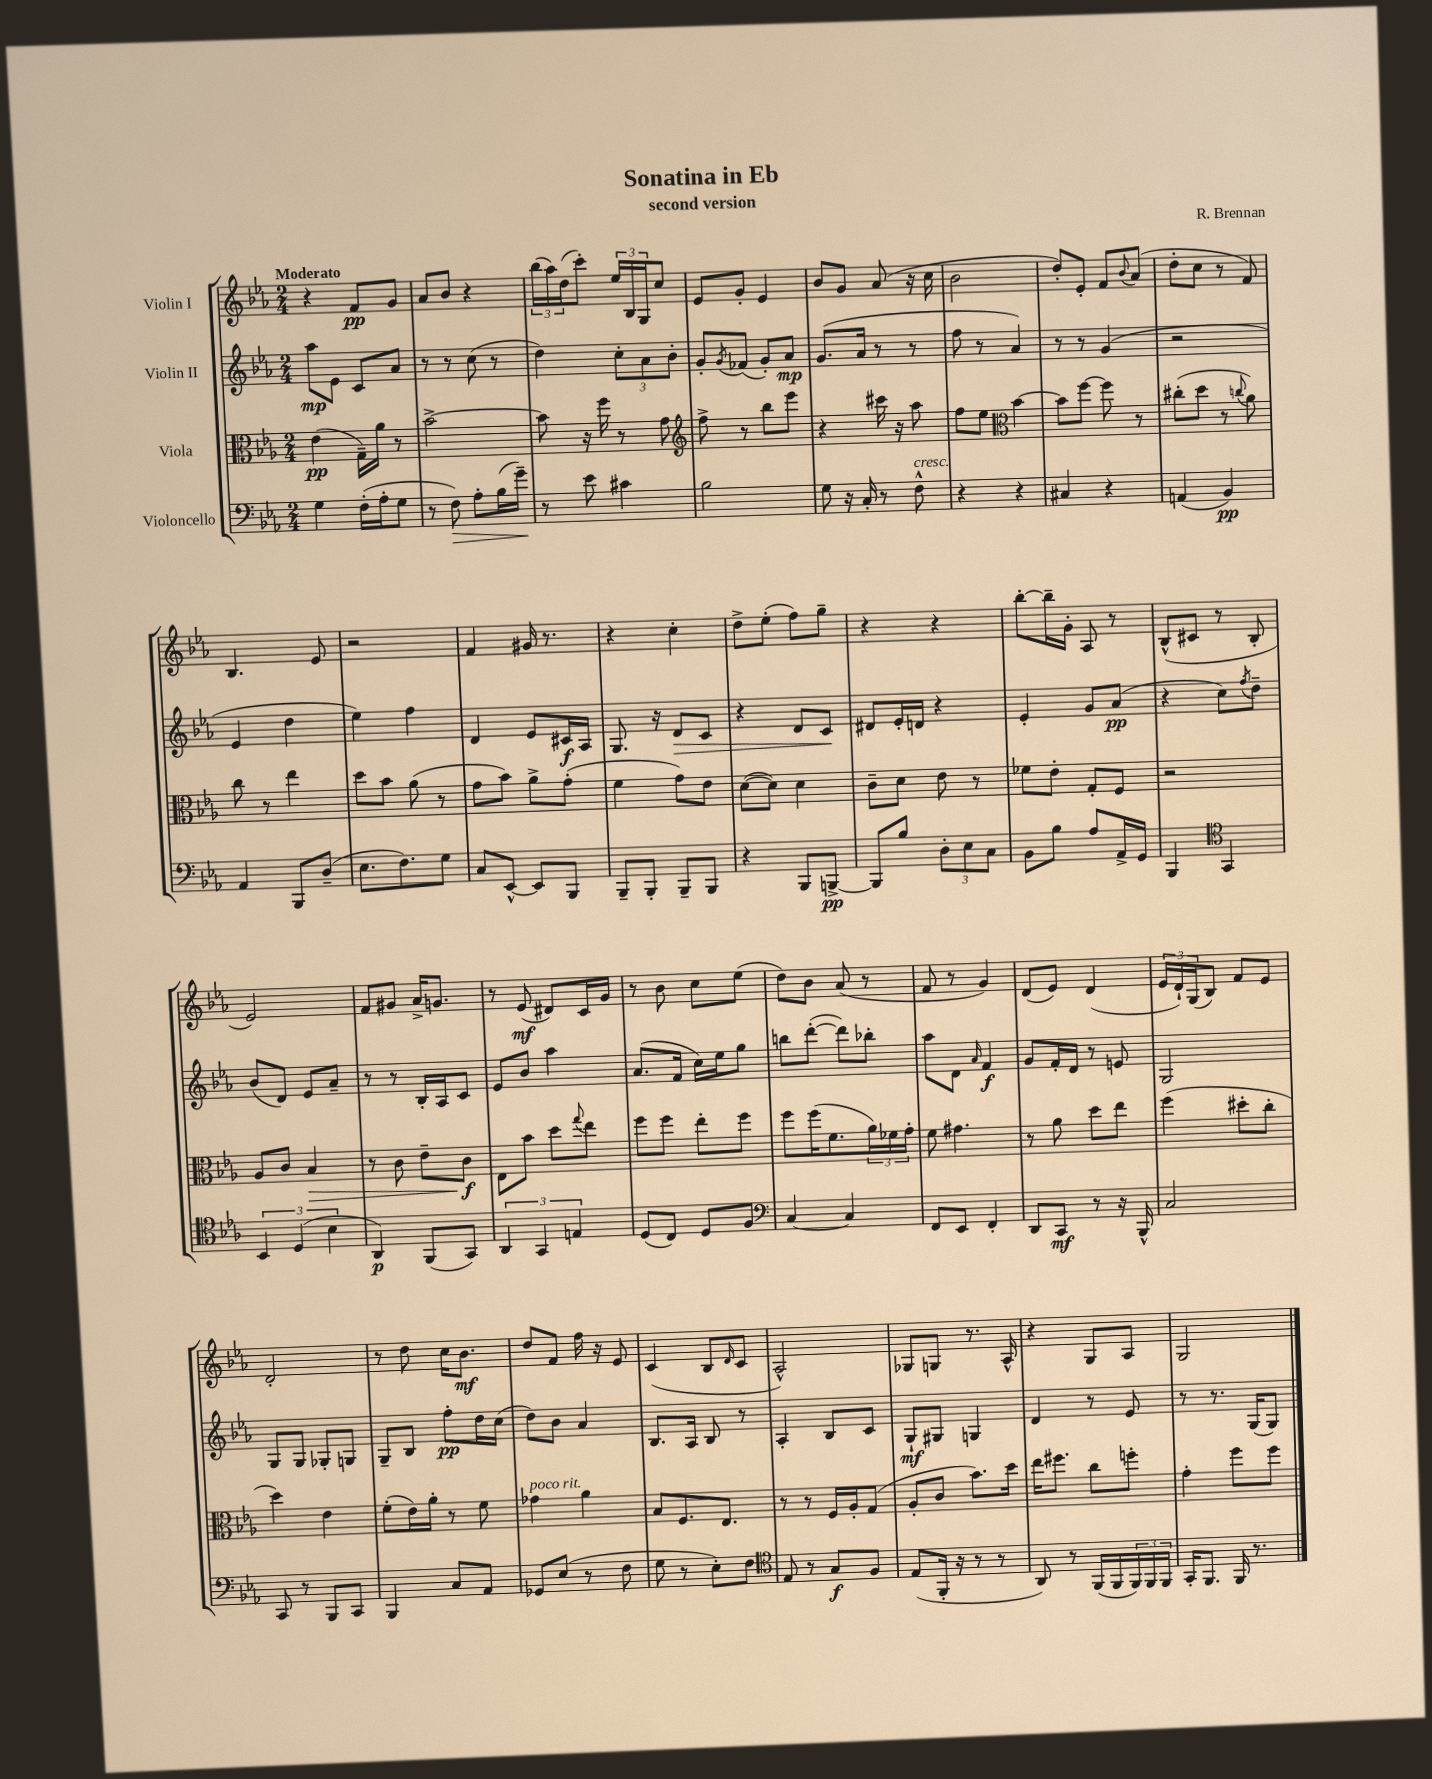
\header { title = "Sonatina in Eb" composer = "R. Brennan" subtitle = "second version" }
<<
\new StaffGroup <<
\new Staff = "s0" \with { instrumentName = "Violin I" } {
    \clef treble \key ees \major \numericTimeSignature \time 2/4 \tempo "Moderato"
    r4 f'8\pp g'8 |
    aes'8 bes'8 r4 |
    \tuplet 3/2 { bes''16( aes''16) d''16( } c'''8-.) \tuplet 3/2 { ees''16 bes16 g16 } c''8 |
    ees'8 g'8-. ees'4 |
    bes'8 g'8 aes'8( r16 c''16 |
    bes'2 |
    d''8-.) ees'8-. f'8 \appoggiatura { bes'8 } aes'8( |
    d''8-. c''8 r8 f'8) |
    bes4. ees'8 |
    r2 |
    f'4 gis'16 r8. |
    r4 c''4-. |
    d''8-> ees''8-.( f''8) g''8-- |
    r4 r4 |
    bes''8~-. bes''16-- g'16-. aes8 r8 |
    bes8-^( cis'8 r8 bes8-. |
    ees'2) |
    f'8 gis'8 aes'16-> g'8. |
    r8 ees'8\mf( dis'8) c'16 g'16 |
    r8 bes'8 c''8 ees''8( |
    d''8) bes'8 aes'8( r8 |
    f'8 r8 g'4) |
    d'8( ees'8) d'4( |
    \tuplet 3/2 { ees'16 d'16-!) g16( } bes8) f'8 ees'8 |
    d'2-. |
    r8 d''8 c''16 bes'8.\mf |
    d''8 f'8 f''16 r16 ees'8 |
    c'4( bes8 \grace { d'16 } c'8 |
    aes2-^) |
    ges8 g8 r8. aes16-^ |
    r4 g8 aes8 |
    g2 \bar "|." |
}
\new Staff = "s1" \with { instrumentName = "Violin II" } {
    \clef treble \key ees \major \numericTimeSignature \time 2/4
    aes''8\mp ees'8 c'8 aes'8 |
    r8 r8 c''8( r8 |
    d''4) \tuplet 3/2 { c''8-. aes'8 bes'8-. } |
    g'8-. \acciaccatura { g'8 } fes'8( g'8-.) aes'8\mp |
    g'8.( aes'16 r8 r8 |
    f''8 r8 aes'4) |
    r8 r8 g'4( |
    r2 |
    ees'4 d''4 |
    ees''4) f''4 |
    d'4 ees'8 cis'16\f aes16 |
    g8. r16 d'8\> c'8 |
    r4 d'8 c'8\! |
    dis'8 ees'16-. d'16 r4 |
    ees'4-. g'8 aes'8\pp( |
    r4 c''8) \acciaccatura { f''8 } d''8-- |
    bes'8( d'8) ees'8 aes'8-- |
    r8 r8 bes16-. aes16 c'8 |
    ees'8 bes'8 aes''4 |
    aes'8.( f'16 c''16) ees''16 g''8 |
    b''8 d'''8~-.( d'''8) bes''8-. |
    aes''8 d'8 \grace { aes'16 } f'4\f |
    g'8 f'16-. d'16 r8 e'8 |
    g2 |
    g8 g8 ges8-. g8 |
    g8-- bes8 f''8-.\pp d''16 c''16( |
    d''8) bes'8 aes'4 |
    bes8. aes16 bes8 r8 |
    aes4-. bes8 c'8 |
    g8-!\mf gis8 g4 |
    d'4 r8 ees'8 |
    r8 r8. g16( g8) \bar "|." |
}
\new Staff = "s2" \with { instrumentName = "Viola" } {
    \clef alto \key ees \major \numericTimeSignature \time 2/4
    ees'4\pp( g16--) aes'16 r8 |
    bes'2~-> |
    bes'8 r16 f''16 r8 g'8 |
    \clef treble f''8-> r8 bes''8 ees'''8 |
    r4 cis'''16 r16 aes''8 |
    f''8 ees''8 \clef alto bes'4~ |
    bes'8 f''8~ f''8 r8 |
    cis''8-.( d''8 r8 \appoggiatura { c''8 } aes'8) |
    c''8 r8 ees''4 |
    d''8 bes'8 aes'8( r8 |
    g'8 bes'8) aes'8-> g'8-.( |
    f'4 g'8) ees'8 |
    d'8~( d'8) d'4 |
    c'8-- d'8 ees'8 r8 |
    fes'8 ees'8-. g8-. f8 |
    r2 |
    aes8 c'8 bes4\> |
    r8 c'8 ees'8-- c'8\f\! |
    ees8 bes'8 d''8 \appoggiatura { g''8 } ees''8 |
    f''8 f''8 ees''8-. f''8 |
    f''8 f''16( f'8. \tuplet 3/2 { aes'16) fes'16 g'16-. } |
    f'8 gis'4. |
    r8 aes'8 d''8 ees''8 |
    f''4( dis''8-. c''8-. |
    d''4) ees'4 |
    f'8-.( ees'16) aes'16-. r8 f'8 |
    ges'4^\markup { \italic "poco rit." } aes'4 |
    bes8 f8. ees8. |
    r8 r8 f16 aes16-. g8( |
    aes8-. c'8 bes'8.) d''16 |
    ees''16 fis''8. c''8 f''8-. |
    g'4-. f''8 f''8 \bar "|." |
}
\new Staff = "s3" \with { instrumentName = "Violoncello" } {
    \clef bass \key ees \major \numericTimeSignature \time 2/4
    g4 f16-.( aes16-. g8 |
    r8 f8\>) aes8-. bes16( g'16--\!) |
    r8 ees'8 cis'4 |
    bes2 |
    g8 r16 c16-. r8 f8-^^\markup { \italic "cresc." } |
    r4 r4 |
    cis4 r4 |
    a,4( bes,4\pp) |
    aes,4 bes,,8 d8--( |
    ees8. f8.) g8 |
    c8 ees,8~-^ ees,8 bes,,8 |
    bes,,8-- bes,,8-. bes,,8-- bes,,8 |
    r4 bes,,8 b,,8~->\pp |
    b,,8 bes8 \tuplet 3/2 { d8-. ees8 c8 } |
    bes,8 bes8 aes8 aes,16-> g,16 |
    bes,,4 \clef tenor g,4 |
    \tuplet 3/2 { bes,4 d4( bes4 } |
    aes,4\p) f,8( g,8) |
    \tuplet 3/2 { aes,4 g,4 e4 } |
    d8( c8) d8 f8 |
    \clef bass c4~ c4 |
    f,8 ees,8 f,4-. |
    d,8 c,8\mf r8 r16 bes,,16-^ |
    c2 |
    c,8 r8 bes,,8 c,8 |
    bes,,4 c8 aes,8 |
    ges,8 ees8( r8 f8 |
    g8 r8 ees8-.) f8 |
    \clef tenor ees8 r8 g8\f f8 |
    ees8( f,16-. r16 r8 r8 |
    aes,8) r8 f,16( f,16 \tuplet 3/2 { f,16) f,16 f,16 } |
    g,16-. f,8. f,16 r8. \bar "|." |
}
>>
>>
\layout { \context { \Score \remove "Bar_number_engraver" } }
